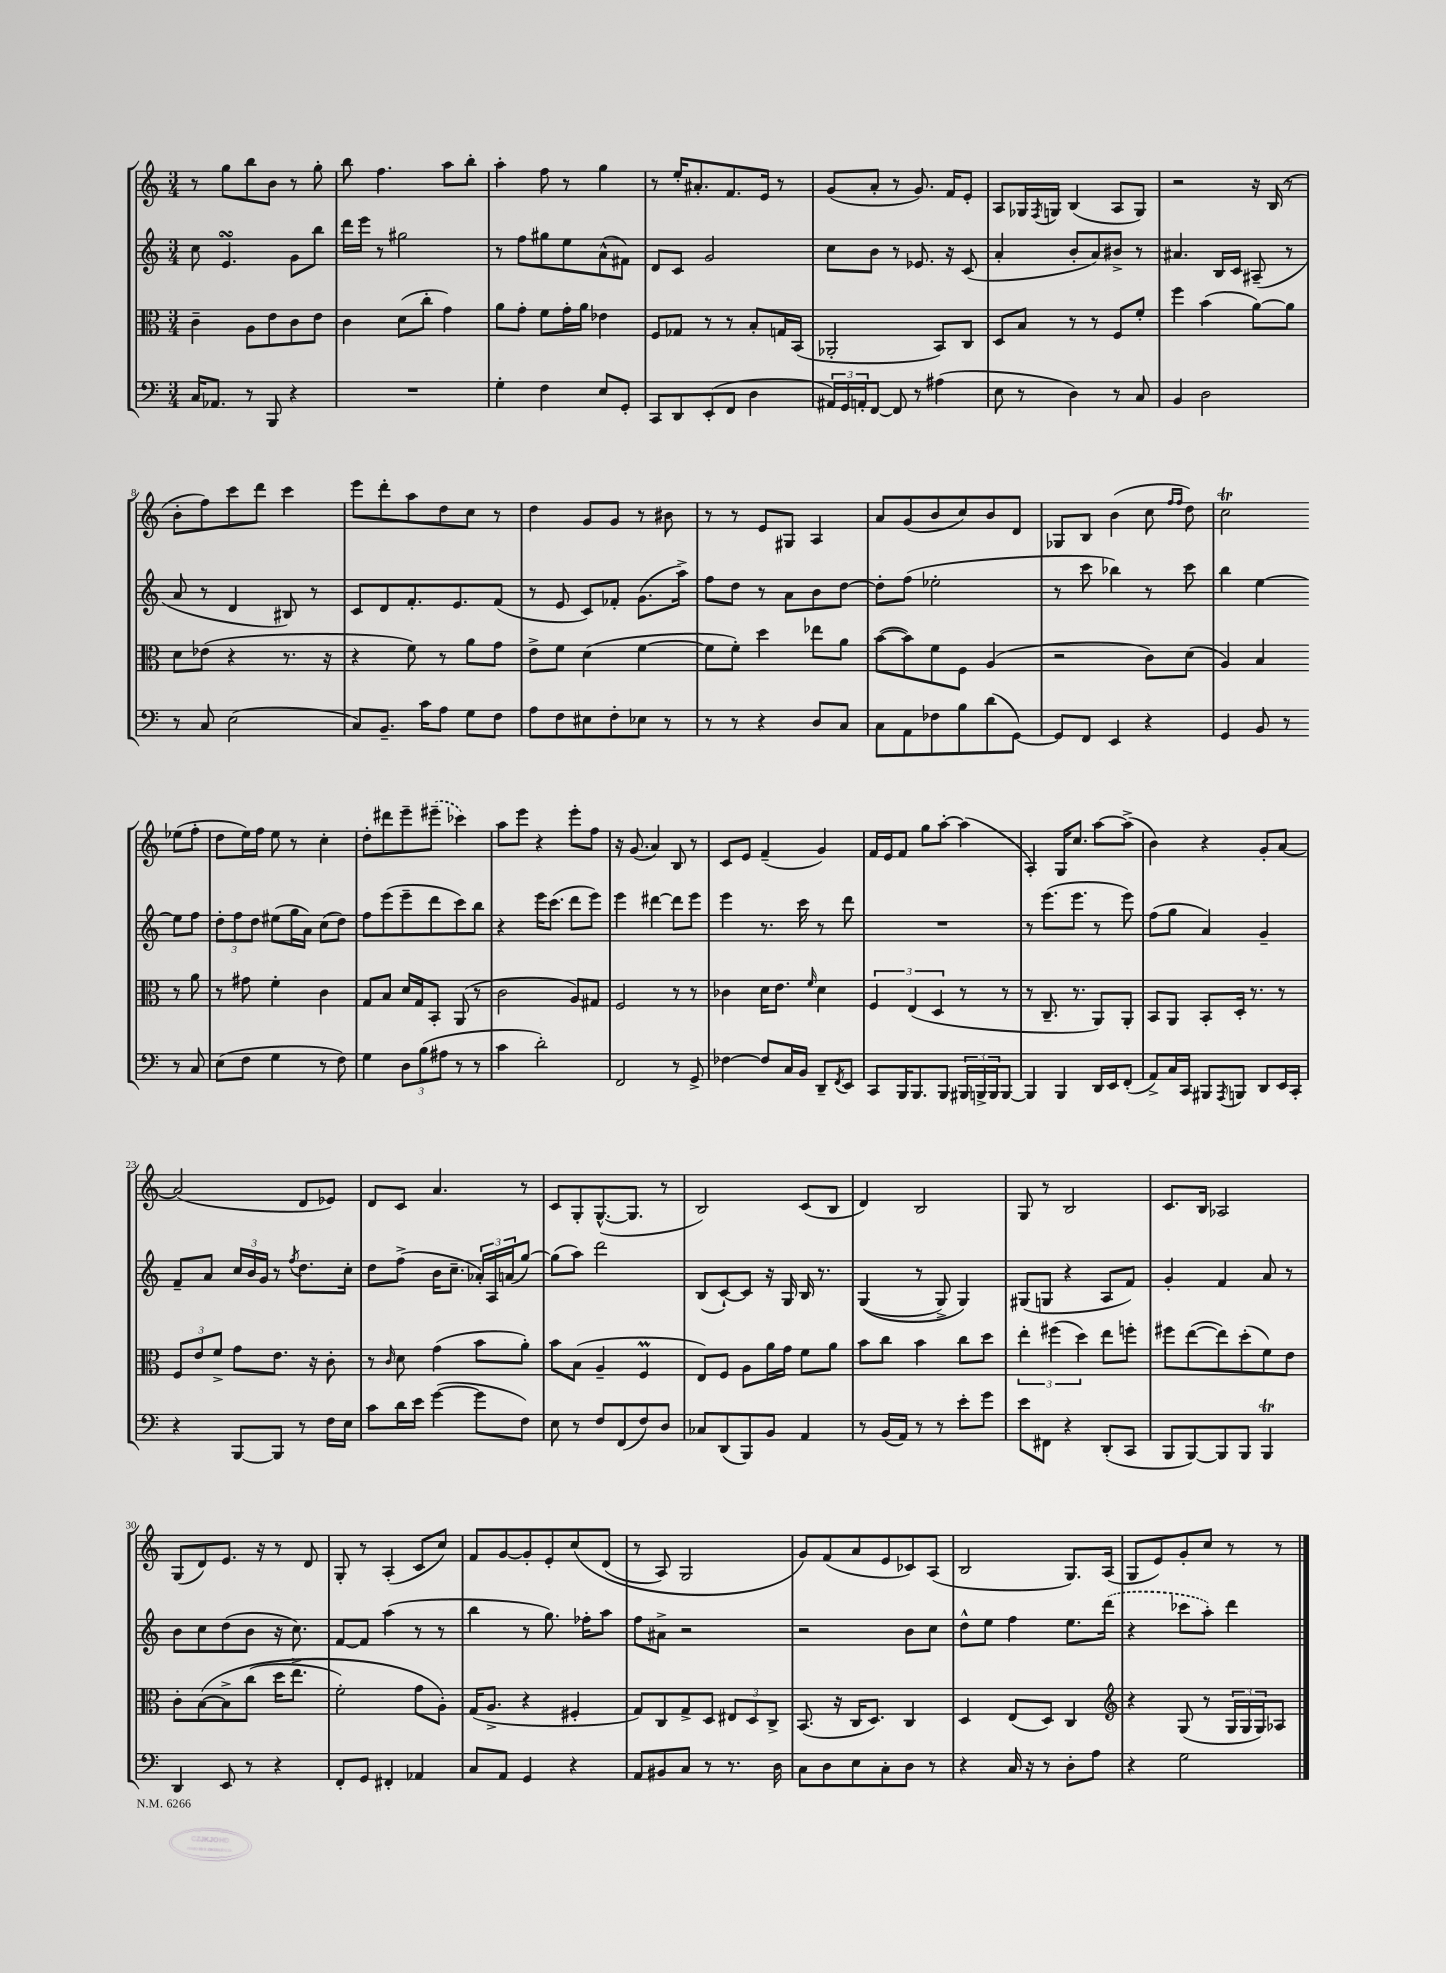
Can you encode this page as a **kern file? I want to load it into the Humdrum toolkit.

**kern	**kern	**kern	**kern
*staff4	*staff3	*staff2	*staff1
*clefF4	*clefC3	*clefG2	*clefG2
*k[]	*k[]	*k[]	*k[]
*M3/4	*M3/4	*M3/4	*M3/4
16C	4c~	8cc	8r
8.AA-	.	.	.
.	.	4.e	8gg
8r	8A	.	8bb
8BBB	8e	.	8b
4r	8c	8g	8r
.	8e	8bb	8gg'
=	=	=	=
2.r	4c	16ddd	8bb
.	.	16eee	.
.	.	8r	4.ff
.	(8d	2gg#	.
.	8cc'	.	.
.	4g)	.	8aa
.	.	.	8bb'
=	=	=	=
4G'	8a	8r	4aa'
.	8g'	8ff	.
4F	8f	8gg#	8ff
.	16g'	8ee	8r
.	16a	.	.
8E	4e-	(8a^^	4gg
8GG'	.	8f#)	.
=	=	=	=
8CC	8F	8d	8r
8DD	8G-	8c	16ee'
.	.	.	8.a#'
(8EE'	8r	2g	.
8FF	8r	.	8.f
4D	8B'	.	.
.	.	.	16e
.	16G	.	8r
.	(16BB	.	.
=	=	=	=
24AA#)	2AA-'	8cc	(8g
24GG	.	.	.
24AA'	.	.	.
[8FF	.	8b	8a'
8FF]	.	8r	8r
8r	.	8.e-	8.g)
(4A#	8BB)	.	.
.	.	16r	16f
.	8C	(8c	8e'
=	=	=	=
8E	8D	4a'	8A
8r	8B	.	16G-
.	.	.	8qF
.	.	.	16G
4D)	8r	8b'	(4B
.	8r	8a)	.
8r	8F	8b#^	8A
8C	8f'	8r	8G)
=	=	=	=
4BB	4ff	4.a#	2r
2D	(4b	.	.
.	.	16B	.
.	.	16c	.
.	[8a)	(8A#~	16r
.	.	.	(16B
.	8a]	8r	8r
=	=	=	=
8r	8d	8a	8b'
8C	(8e-	8r	8ff)
(2E	4r	4d	8ccc
.	.	.	8ddd
.	8.r	8B#)	4ccc
.	.	8r	.
.	16r	.	.
=	=	=	=
8C)	4r	8c	8eee
8.BB~	.	8d	8ddd'
.	8f)	8.f'	8aa
16c	.	.	.
8A	8r	.	8dd
.	.	8.e	.
8G	8a	.	8cc
8F	8g	(8f	8r
=	=	=	=
8A	8e^	8r	4dd
8F	8f	8e	.
8E#	(4d	8c)	8g
8F'	.	8f-'	8g
8E-	[4f	(8.g	8r
8r	.	.	8b#
.	.	16aa^)	.
=	=	=	=
8r	8f]	8ff	8r
8r	8f')	8dd	8r
4r	4dd	8r	8e
.	.	8a	8G#
8D	8ee-	8b	4A
8C	8a	[8dd	.
=	=	=	=
8C	([8b	8dd']	8a
8AA	8b])	(8ff	(8g
8F-	8f	2ee-'	8b
8B	8F	.	8cc)
(8d	(4A	.	8b
[8GG)	.	.	8d
=	=	=	=
8GG]	2r	8r	8G-
8FF	.	8ccc	8B
4EE	.	4bb-)	(4b
4r	8c)	8r	8cc
.	.	.	16qqff
.	.	.	16qqff
.	(8d	8ccc	8dd)
=	=	=	=
4GG	4A)	4bb	2cc
8BB	4B	[4ee	.
8r	.	.	.
8r	8r	8ee]	(8ee-
8C	8a	8ff	8ff'
=	=	=	=
(8E	8r	12dd'	8dd
.	.	12ff	.
8F	8g#	.	16ee)
.	.	12dd	.
.	.	.	16ff
4G	4f'	(8ee#	8ee
.	.	16gg	8r
.	.	16a)	.
8r	4c	(8cc	4cc'
8F)	.	8dd)	.
=	=	=	=
4G	8G	8ff	8dd'
.	8B	(8eee	8ddd#
12D	16d	8eee~	8eee~
.	16G	.	.
(12B	.	.	.
.	8BB'	8ddd	(8eee#~
12A#	.	.	.
8r	(8AA	8ccc)	4ccc-)
8r	8r	8bb	.
=	=	=	=
4c	2c	4r	8aa
.	.	.	8eee
2d')	.	16eee	4r
.	.	(8.ccc	.
.	8A)	8ddd	8eee'
.	8G#	8eee)	8ff
=	=	=	=
2FF	2F	4eee	16r
.	.	.	(8.g
.	.	[4ddd#	4a)
8r	8r	8ddd#]	8B
8GG^	8r	8eee	8r
=	=	=	=
[4F-	4c-	4eee	8c
.	.	.	8e
8F-]	16d	8.r	(4f~
.	8.e	.	.
16C	.	.	.
16BB	.	16ccc	.
.	16qqf	.	.
8DD~	4d	8r	4g)
8qFF	.	.	.
8EE	.	8ddd	.
=	=	=	=
8CC	6F	2.r	16f
.	.	.	16e
16BBB	.	.	8f
.	(6E	.	.
8.BBB	.	.	.
.	.	.	8gg
.	6D	.	.
8BBB	.	.	[8aa'
24BBB#	8r	.	(4aa]
24BBB^	.	.	.
24BBB	.	.	.
[8BBB	8r	.	.
=	=	=	=
4BBB]	8r	8r	4A')
.	8.C~	(8.eee	.
4BBB	.	.	16G
.	8.r	8.eee	8.cc
16DD	8AA)	8r	[8aa
16EE	.	.	.
(8FF'	8AA'	8eee)	(8aa^]
=	=	=	=
8AA^)	8BB	(8ff	4b)
16C	8AA	8gg	.
16CC	.	.	.
8BBB#	8BB'	4a)	4r
8qAAA	.	.	.
8BBB	16D'	.	.
.	8.r	.	.
8DD	.	4g~	8g'
16EE	8r	.	[8a
16CC'	.	.	.
=	=	=	=
4r	12F	8f~	(2a]
.	12e	.	.
.	.	8a	.
.	12f^	.	.
[8BBB	8g	24cc	.
.	.	24b	.
.	.	24g	.
8BBB]	8.e	8r	.
.	.	8qff	.
8r	.	8.dd	8d
.	16r	.	.
16F	8c'	.	8e-)
16E	.	16cc'	.
=	=	=	=
8c	8r	8dd	8d
.	16qqc	.	.
16d	8d	(8ff^	8c
16e	.	.	.
([4g	(4g	16b	4.a
.	.	8.cc~	.
8g]	8b	24a-')	.
.	.	24A	.
.	.	(24a	.
8F)	8a')	[8gg)	8r
=	=	=	=
8E	8b	(8gg]	8c
8r	(8B	8aa)	8G'
8F	4A~	2ddd	([8.G^^
(8FF	.	.	.
.	.	.	8.G]
8F)	4F	.	.
8D	.	.	8r
=	=	=	=
8C-	8E)	(8B	2B)
(8DD	8F	[8c`)	.
8BBB)	8A	8c]	.
8BB	16a	16r	.
.	16g	16G	.
4AA	8f	16B	(8c
.	.	8.r	.
.	8a	.	8B
=	=	=	=
8r	8b	&((4G	4d)
(16BB	8cc	.	.
16AA)	.	.	.
8r	4b	8r	2B
8r	.	8G^)	.
8e'	8cc	4G&)	.
8g	8dd	.	.
=	=	=	=
8e	6ee'	(8G#	8G
8FF#	.	8G	8r
.	(6ff#	.	.
4r	.	4r	2B
.	6dd)	.	.
(8DD'	8ee	8A	.
8CC	8ff'	8f)	.
=	=	=	=
8BBB	8ff#	4g'	8.c
[8BBB)	([8ee	.	.
.	.	.	16B
8BBB]	8ee])	4f	2A-
8BBB	(8dd'	.	.
4BBB	8f)	8a	.
.	8e	8r	.
=	=	=	=
4DD	8c'	8b	(8G
.	&([8B	8cc	8d)
8EE	8B^]	(8dd	8.e
8r	(8cc	8b	.
.	.	.	16r
4r	16dd	16r	8r
.	8.ee^	8.cc)	.
.	.	.	8d
=	=	=	=
8FF'	2f')	[8f	8G'
8GG	.	8f]	8r
4FF#'	.	(4aa	(4A'
4AA-	8g	8r	8c
.	8A'&)	8r	8cc)
=	=	=	=
8C	(16G	4bb	8f
.	8.A^	.	.
8AA	.	.	[8g
4GG	4r	8r	8g']
.	.	8.gg)	8e'
4r	4F#'	.	&(8cc
.	.	16ff-'	.
.	.	8aa	(8d
=	=	=	=
8AA	8G)	8ff	8r
8BB#	8C	8a#^	8A)
8C	8G^	2r	2G
8r	8D	.	.
8.r	12E#	.	.
.	12D	.	.
.	12C^	.	.
16D	.	.	.
=	=	=	=
8C	(8.BB	2r	8g&)
8D	.	.	(8f
.	16r	.	.
8E	16C	.	8a
.	8.D)	.	.
8C'	.	.	8e
8D	4C	8b	8c-)
8r	.	8cc	(8A
=	=	=	=
4r	4D	8dd^^	2B
.	.	8ee	.
16C	(8E	4ff	.
16r	.	.	.
8r	8D)	.	.
8D'	4C	8.ee	8.G)
8A	.	.	.
.	.	(16ddd	(16A
=	=	=	=
*	*clefG2	*	*
4r	4r	4r	8G
.	.	.	8e)
2G	(8G	8ccc-	8g'
.	8r	8aa')	8cc
.	24G	4ddd	8r
.	24G	.	.
.	24G)	.	.
.	8A-	.	8r
==	==	==	==
*-	*-	*-	*-
